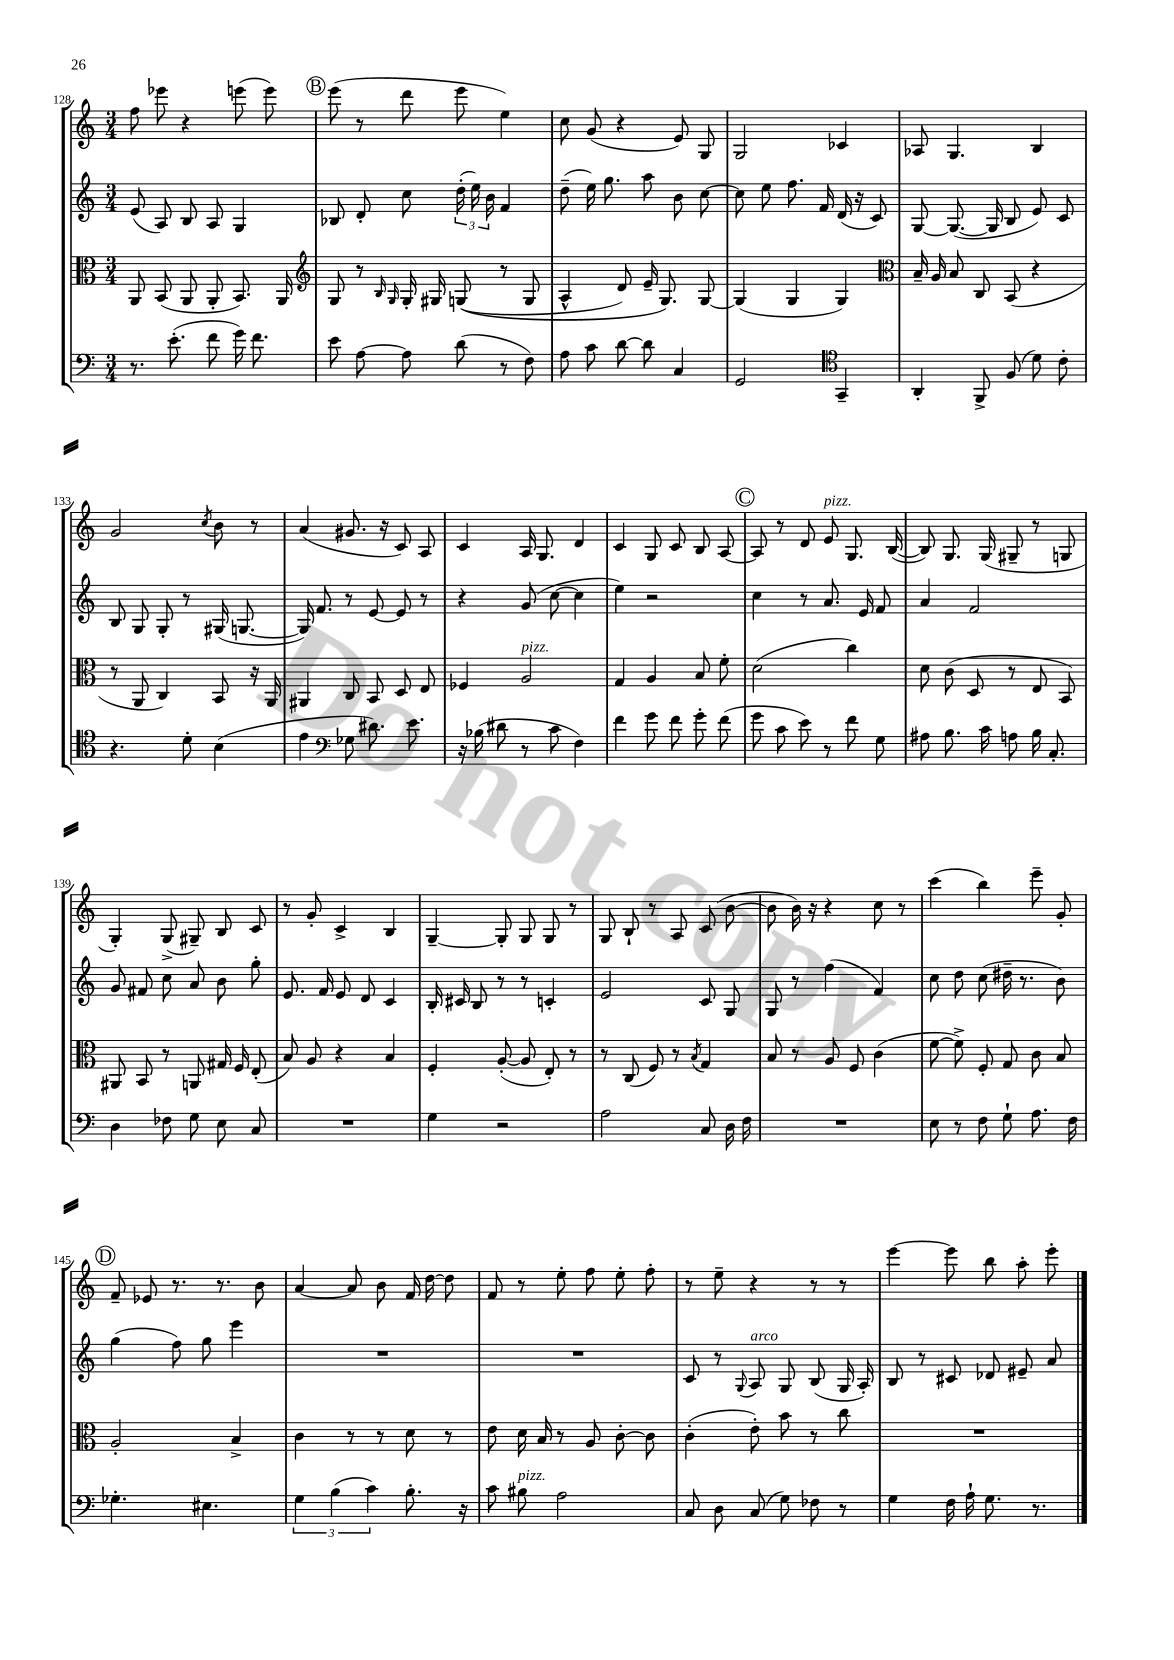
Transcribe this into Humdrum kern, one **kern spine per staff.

**kern	**kern	**kern	**kern
*staff4	*staff3	*staff2	*staff1
*clefF4	*clefC3	*clefG2	*clefG2
*k[]	*k[]	*k[]	*k[]
*M3/4	*M3/4	*M3/4	*M3/4
8.r	8AA	(8e	8ff
.	(8BB	8A)	8eee-
(8.e'	.	.	.
.	8AA	8B	4r
8f	8AA'	8A	.
16g)	8.BB)	4G	(8eee
8.f	.	.	.
.	.	.	8eee)
.	16AA	.	.
=	=	=	=
*	*clefG2	*	*
8e	8G	8B-	(8eee
[8A	8r	8d'	8r
.	16qqB	.	.
.	16qqG	.	.
8A]	16G'	8cc	8ddd
.	16G#	.	.
(8d	&((8G	(24dd'	8eee
.	.	24ee)	.
.	.	24b	.
8r	8r	4f	4ee)
8F)	8G	.	.
=	=	=	=
8A	4A^^	(8dd~	8cc
8c	.	16ee)	(8g
.	.	8.gg	.
[8d	8d)	.	4r
8d]	16e~	8aa	.
.	8.G&)	.	.
4C	.	8b	8e)
.	[8G	[8cc	8G
=	=	=	=
2GG	(4G]	8cc]	2G
.	.	8ee	.
.	4G	8.ff	.
.	.	16f	.
*clefC4	*	*	*
4GG~	4G)	(16d	4c-
.	.	16r	.
.	.	8c)	.
=	=	=	=
*	*clefC3	*	*
4AA'	16B~	[8G	8A-
.	16A	.	.
.	8B	(8.G_	4.G
8FF^	8C	.	.
.	.	16G]	.
(8F	(8BB	8B	.
8d)	4r	8e)	4B
8c'	.	8c	.
=	=	=	=
4.r	8r	8B	2g
.	8AA	8G	.
.	4C)	8G'	.
8d'	.	8r	.
.	.	.	8qcc
(4B	8BB	(16G#	8b
.	.	[8.G	.
.	16r	.	8r
.	16AA	.	.
=	=	=	=
4e	4AA#	16G])	(4a
.	.	8.f	.
*clefF4	*	*	*
8G-	8C	8r	8.g#
8.d#)	8BB	[8e	.
.	.	.	16r
.	8D	8e]	8c)
8.e	.	.	.
.	8E	8r	8A
=	=	=	=
16r	4F-	4r	4c
(16B-	.	.	.
8d#	.	.	.
8r	2A	(8g	16A
.	.	.	8.G
8c	.	[8cc	.
4F)	.	4cc]	4d
=	=	=	=
4f	4G	4ee)	4c
8g	4A	2r	8G
8f	.	.	8c
8g'	8B	.	8B
(8f	8f'	.	[8A
=	=	=	=
8g	(2d	4cc	8A]
8c	.	.	8r
8e)	.	8r	8d
8r	.	8.a	8e
8f	4cc)	.	8.G
.	.	16e	.
8G	.	8f	.
.	.	.	([16B
=	=	=	=
8A#	8d	4a	8B])
8.B	(8c	.	8.G
.	8D	2f	.
16c	.	.	(16G
8A	8r	.	8G#~
16B	8E	.	8r
8.C'	.	.	.
.	8BB)	.	8G
=	=	=	=
4D	8AA#	8g	4G')
.	8BB	8f#	.
8F-	8r	8cc	(8G^
8G	8AA	8a	8G#~)
8E	16G#	8b	8B
.	16F	.	.
8C	(8E'	8gg'	8c
=	=	=	=
2.r	8B)	8.e	8r
.	8A	.	8g'
.	.	16f	.
.	4r	8e	4c^
.	.	8d	.
.	4B	4c	4B
=	=	=	=
4G	4F'	16B'	[4G~
.	.	16c#	.
.	.	8B	.
2r	([8A'	8r	8G']
.	8A]	8r	8G
.	8E')	4c'	8G
.	8r	.	8r
=	=	=	=
2A	8r	2e	8G
.	(8C	.	8B`
.	8F)	.	8r
.	8r	.	8A
.	8qB	.	.
8C	4G	8c	(8c
16D	.	8G	[8b
16F	.	.	.
=	=	=	=
2.r	8B	8G	8b]
.	8r	8r	16b)
.	.	.	16r
.	8A	(4ff	4r
.	8F	.	.
.	(4c	4f)	8cc
.	.	.	8r
=	=	=	=
8E	[8f	8cc	(4ccc
8r	8f^])	8dd	.
8F	8F'	(8cc	4bb)
8G`	8G	16dd#~	.
.	.	8.r	.
8.A	8c	.	8eee~
.	8B	8b)	8g'
16F	.	.	.
=	=	=	=
4.G-'	2A'	(4gg	8f~
.	.	.	8e-
.	.	8ff)	8.r
4.E#	.	8gg	.
.	.	.	8.r
.	4B^	4eee	.
.	.	.	8b
=	=	=	=
6G	4c	2.r	[4a
(6B	.	.	.
.	8r	.	8a]
6c)	.	.	.
.	8r	.	8b
8.B'	8d	.	16f
.	.	.	[16dd
.	8r	.	8dd]
16r	.	.	.
=	=	=	=
8c	8e	2.r	8f
8B#	16d	.	8r
.	16B	.	.
2A	8r	.	8ee'
.	8A	.	8ff
.	[8c'	.	8ee'
.	8c]	.	8ff'
=	=	=	=
8C	(4c'	8c	8r
8D	.	8r	8ee~
.	.	8qqG	.
(8C	8e')	8A	4r
8G)	8b	8G	.
8F-	8r	(8B	8r
8r	8cc	16G	8r
.	.	16A')	.
=	=	=	=
4G	2.r	8B	[4eee
.	.	8r	.
16F	.	8c#	8eee]
16A`	.	.	.
8.G	.	8d-	8bb
.	.	8e#~	8aa'
8.r	.	.	.
.	.	8a	8eee'
==	==	==	==
*-	*-	*-	*-
